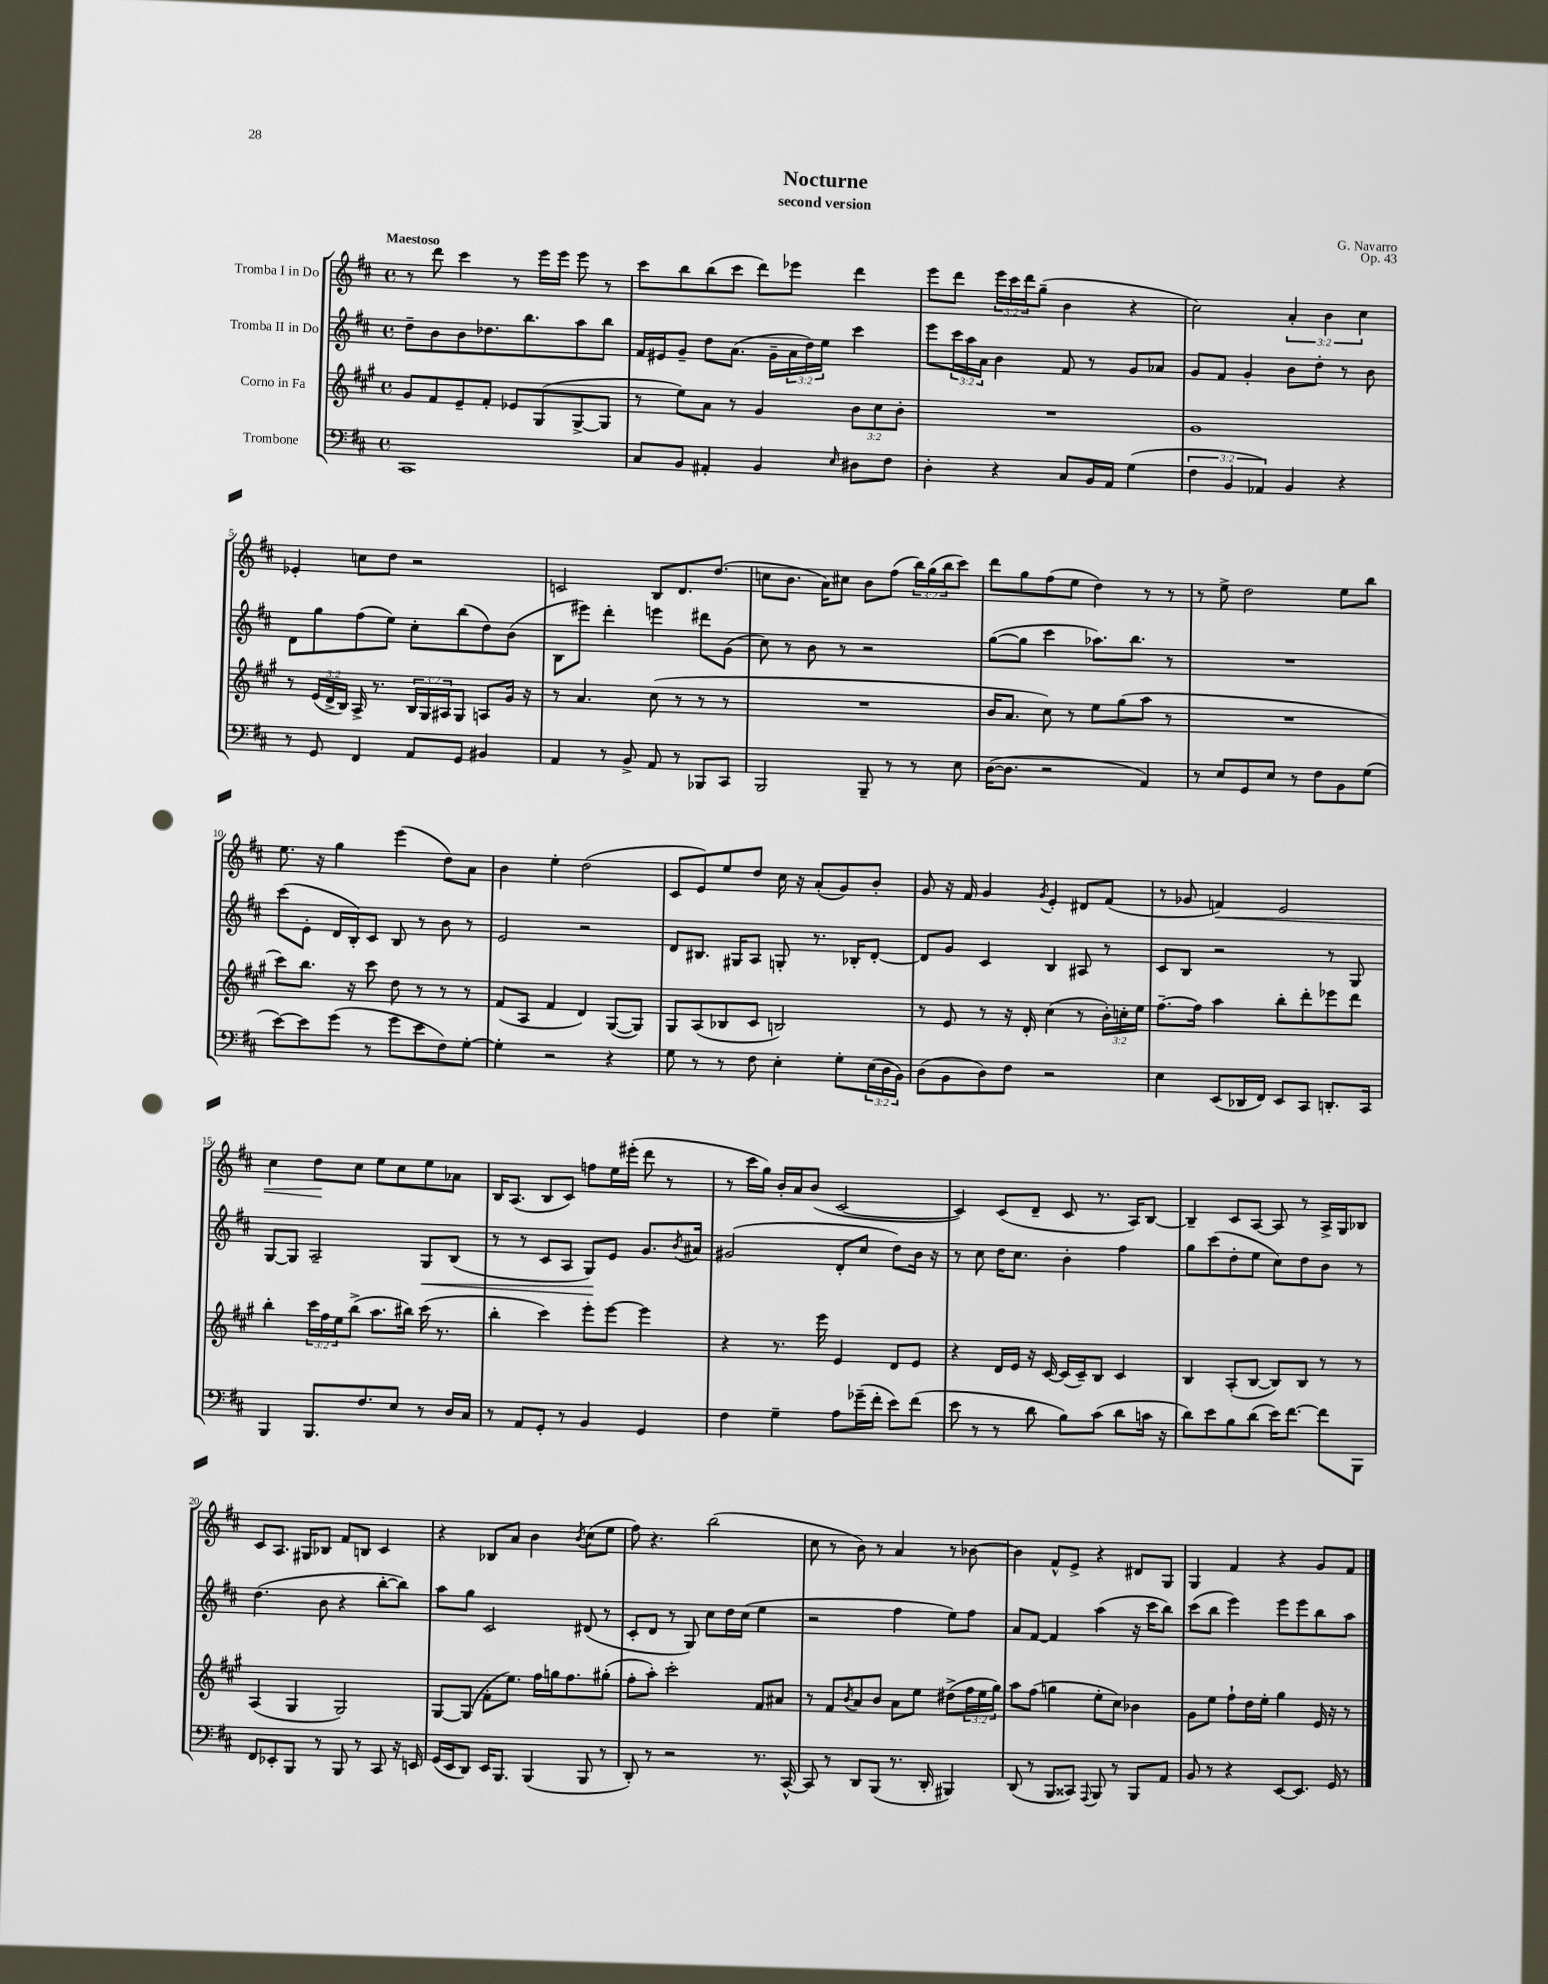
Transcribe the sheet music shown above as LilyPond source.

\header { title = "Nocturne" composer = "G. Navarro" subtitle = "second version" opus = "Op. 43" }
<<
\new StaffGroup <<
\new Staff = "s0" \with { instrumentName = "Tromba I in Do" } {
    \clef treble \key d \major \defaultTimeSignature \time 4/4 \override Staff.TupletNumber.text = #tuplet-number::calc-fraction-text \tempo "Maestoso"
    r8 d'''8 cis'''4 r8 e'''16 e'''16 e'''8 r8 |
    cis'''8 b''8 b''8( cis'''8 d'''8) ees'''8 d'''4 |
    e'''8 d'''8 \tuplet 3/2 { e'''16 cis'''16 d'''16 } g''8--( b'4 r4 |
    cis''2) \tuplet 3/2 { a'4-. b'4 cis''4 } |
    ees'4-. c''8 d''8 r2 |
    c'2 b8 d'8. d''8.( |
    c''8 b'8. a'16) cis''8 b'8 fis''8( \tuplet 3/2 { b''16) g''16( b''16 } cis'''8) |
    d'''8 g''8 fis''8( e''8 d''4) r8 r8 |
    r8 e''8-> d''2 e''8 b''8 |
    e''8. r16 g''4 e'''4( d''8) a'8 |
    b'4 e''4-. d''2( |
    cis'8 e'8) e''8 d''8 cis''16 r16 a'8-.( g'8) b'8-. |
    g'8 r16 fis'16 g'4 \acciaccatura { g'8 } e'4-. dis'8 fis'8( |
    r8 ges'8 f'4\<) e'2 |
    cis''4 d''8\! cis''8 e''8 cis''8 e''8 aes'8 |
    b16 a8.( b8 cis'8) f''8 e''16 eis'''16-.( d'''8 r8 |
    r8 cis'''16 g''16) b'16-. a'16 b'8( cis'2~ |
    cis'4) cis'8( d'8-- cis'8 r8. a16) b8~ |
    b4-- cis'8 a8~ a8 r8 a16-> g16 bes8 |
    cis'8 a8. gis16 bes8 fis'8 b8 cis'4 |
    r4 bes8 a'8 b'4 \acciaccatura { b'8 } cis''8( e''8 |
    fis''8) r4. b''2( |
    cis''8 r8 b'8) r8 a'4 r8 bes'8~ |
    bes'4 fis'8-^ e'8-> r4 dis'8 g8 |
    g4 fis'4 r4 g'8 fis'8 \bar "|." |
}
\new Staff = "s1" \with { instrumentName = "Tromba II in Do" } {
    \clef treble \key d \major \defaultTimeSignature \time 4/4 \override Staff.TupletNumber.text = #tuplet-number::calc-fraction-text
    d''8-- b'8 b'8 des''8. b''8. a''8 b''8 |
    fis'16 eis'16 g'8-- d''8 a'8.( g'16-- \tuplet 3/2 { a'16 d''16) e''16 } cis'''4 |
    e'''8 \tuplet 3/2 { cis'''16 a''16 a'16 } b'4 fis'8 r8 g'8 aes'8 |
    g'8 fis'8 g'4-. b'8 d''8-. r8 b'8 |
    d'8 g''8 fis''8( e''8) cis''8-. b''8( d''8) b'8( |
    b8 eis'''8) d'''4-. e'''4 dis'''8 g'8( |
    cis''8) r8 b'8 r8 r2 |
    g''8~( g''8 cis'''4 aes''8.) b''8. r8 |
    R1 |
    cis'''8( e'8-. d'16 b16-.) cis'8 b8 r8 b'8 r8 |
    e'2 r2 |
    d'8 bis8. gis16 a8 g8-. r8. bes16-. d'8~-. |
    d'8 g'8 cis'4 b4 ais8 r8 |
    cis'8 b8 r2 r8 g8 |
    g8~ g8 a2-- g8\< b8( |
    r8 r8 cis'8 a8 g8\!) e'8 g'8. \acciaccatura { b'8 } ais'16 |
    gis'2( d'8-. cis''8 d''8) b'16 r16 |
    r8 cis''8 d''16 cis''8. b'4-. fis''4 |
    g''8 cis'''8( d''8-. e''8 cis''8) d''8 b'8 r8 |
    d''4.( b'8 r4 b''8~-. b''8) |
    a''8 g''8 cis'2 dis'8( r8 |
    cis'8-. d'8 r8 g8) cis''8 d''16 cis''16( e''4 |
    r2 fis''4 e''8) fis''8 |
    a'8 fis'8~ fis'4 a''4( r16 cis'''16 b''8) |
    cis'''8( b''8 e'''4) e'''8 e'''8 b''8 a''8 \bar "|." |
}
\new Staff = "s2" \with { instrumentName = "Corno in Fa" } {
    \clef treble \key a \major \defaultTimeSignature \time 4/4 \override Staff.TupletNumber.text = #tuplet-number::calc-fraction-text
    gis'8 fis'8 e'8-- fis'8-. ees'8 gis8( gis8~-> gis8 |
    r8 e''8) a'8 r8 gis'4 \tuplet 3/2 { b'8 cis''8 b'8-. } |
    R1 |
    gis'1 |
    r8 \tuplet 3/2 { e'16( d'16-> b16) } a16-> r8. \tuplet 3/2 { b16 gis16 ais16 } gis8 a8 gis'16 r16 |
    r8 a'4. cis''8( r8 r8 r8 |
    R1 |
    b'16 a'8. cis''8) r8 e''8 gis''8( a''8 r8 |
    R1 |
    cis'''8) b''8. r16 cis'''8 d''8 r8 r8 r8 |
    fis'8( a8 fis'4 d'4) gis8~( gis8) |
    gis8 a8( bes8 cis'8 b2) |
    r8 e'8 r8 r16 d'16-. cis''4( r8 \tuplet 3/2 { b'16-.) c''16-. e''16 } |
    fis''8.~-- fis''16 a''4 b''8-. d'''8-. ees'''8 d'''8 |
    b''4-. \tuplet 3/2 { cis'''16 fis''16 e''16 } b''8->( a''8. bis''16) cis'''16( r8. |
    b''4-. cis'''4) e'''8-. e'''8~ e'''4 |
    r4 r8. e'''16 e'4 d'8 e'8 |
    r4 d'16 e'16 r16 cis'16~ cis'16( cis'16--) b8 cis'4 |
    b4 a8-.( b8~ b8) b8 r8 r8 |
    a4( gis4 gis2) |
    gis8~ gis8( fis'8-. e''8.) fis''16 g''16 fis''8. gis''8-.( |
    fis''8-. a''8-.) cis'''2-. fis'8 ais'8 |
    r8 fis'8 \acciaccatura { b'8 } a'8 b'8 a'8 e''8 dis''8->( \tuplet 3/2 { fis''16 e''16 gis''16) } |
    a''8 fis''8( g''4 e''8-. cis''8) bes'4 |
    gis'8 e''8 fis''8-! d''16 e''16-. gis''4 e'16 r16 r8 \bar "|." |
}
\new Staff = "s3" \with { instrumentName = "Trombone" } {
    \clef bass \key d \major \defaultTimeSignature \time 4/4 \override Staff.TupletNumber.text = #tuplet-number::calc-fraction-text
    cis,1 |
    cis8 b,8 ais,4-. b,4 \grace { e16 } dis8 fis8 |
    d4-. r4 cis8 b,16 a,16 g4( |
    \tuplet 3/2 { fis4 b,4 aes,4) } b,4 r4 |
    r8 g,8 fis,4 a,8 g,8 bis,4 |
    a,4 r8 b,8-> a,8 r8 bes,,8 cis,8 |
    b,,2 b,,8-- r8 r8 e8 |
    d16~( d8. r2 a,4) |
    r8 e8 g,8 e8 r8 fis8 b,8 g8( |
    e'8~) e'8 g'8( r8 g'8 e'8 fis8) g8~-. |
    g4-. r2 r4 |
    g8 r8 r8 fis8 e4-. g8-. \tuplet 3/2 { e16( d16 b,16) } |
    d8( b,8 d8) fis8 r2 |
    e4 e,8( des,16 fis,16) e,8 cis,8 d,8.-. cis,16 |
    b,,4 b,,8. fis8. e8 r8 d16 cis16 |
    r8 a,8 g,8-. r8 b,4 g,4 |
    fis4 g4-- a8 ges'16--( fis'16-. e'8) fis'8( |
    e'8 r8 r8 d'8 b8) cis'8( d'8 c'16 r16 |
    d'8) e'8 b8 d'8( e'16) fis'8.~ fis'8 b,,8 |
    fis,8 ees,8-. b,,8 r8 b,,8 r8 cis,8 r16 e,16 |
    g,16( e,16 d,8) e,16 b,,8. b,,4( b,,8 r8 |
    d,8-.) r8 r2 r8. cis,16~-^ |
    cis,8 r8 d,8 b,,8( r8. d,16-. bis,,4) |
    d,8( r8 b,,8 cisis,8) \appoggiatura { a,,8 } b,,8 r8 b,,8 a,8 |
    b,8 r8 r4 e,8~ e,8. g,16 r8 \bar "|." |
}
>>
>>
